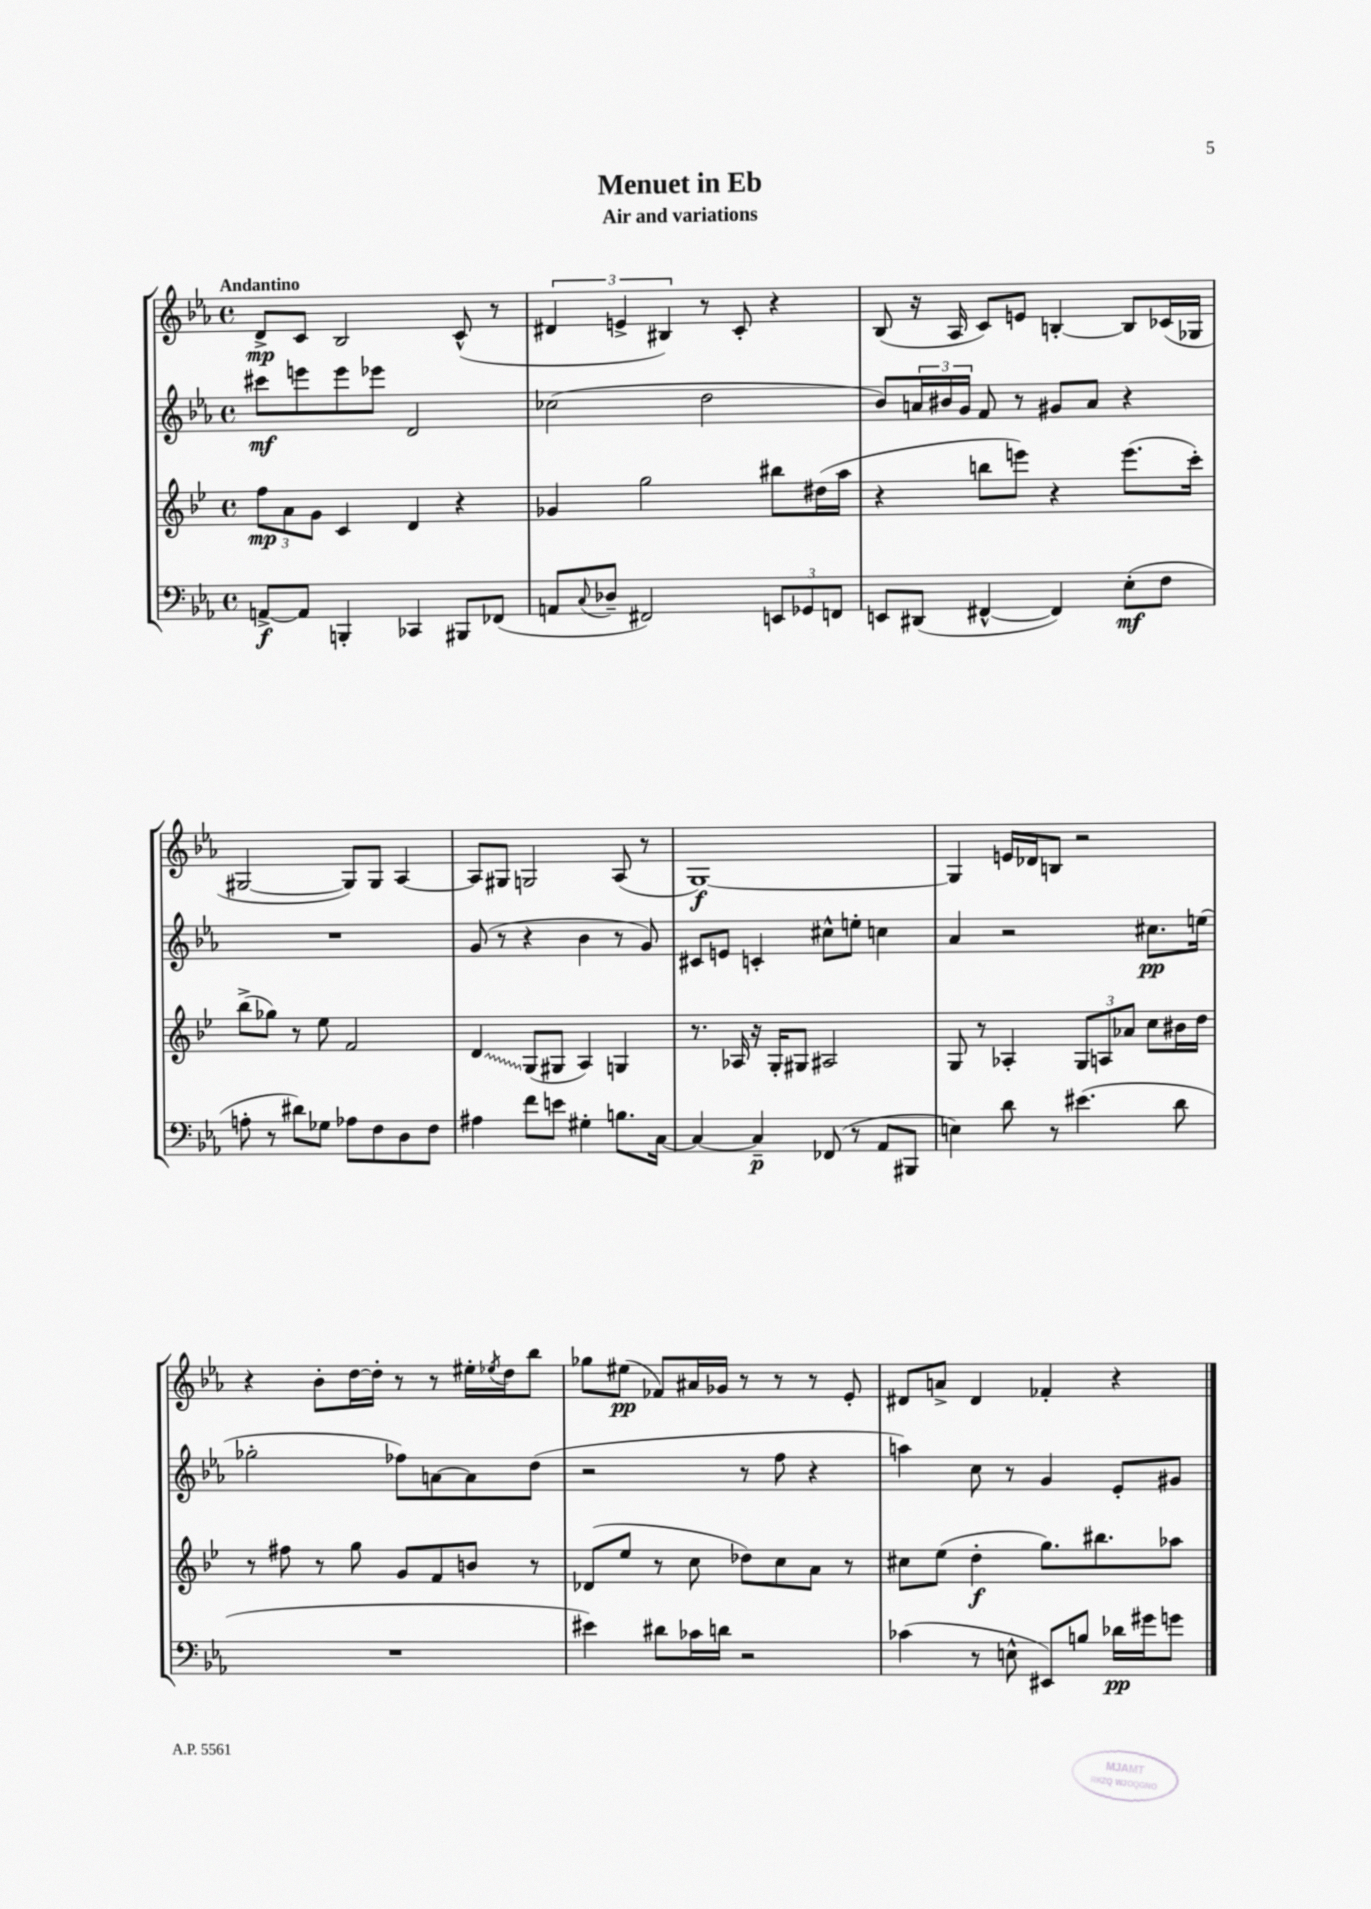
\header { title = "Menuet in Eb" subtitle = "Air and variations" }
<<
\new StaffGroup <<
\new Staff = "s0" {
    \clef treble \key ees \major \defaultTimeSignature \time 4/4 \tempo "Andantino"
    d'8->\mp c'8 bes2 c'8-^( r8 |
    \tuplet 3/2 { dis'4 e'4-> bis4) } r8 c'8-. r4 |
    bes8( r16 aes16 c'8) e'8 b4~-. b8 ces'16( ges16 |
    gis2~ gis8) gis8 aes4~ |
    aes8 gis8 g2 aes8( r8 |
    g1~\f) |
    g4 e'16 des'16 b8 r2 |
    r4 bes'8-. d''16~ d''16-. r8 r8 eis''16-. \acciaccatura { ees''8 } d''16 bes''8 |
    ges''8 eis''8\pp( fes'8) ais'16 ges'16 r8 r8 r8 ees'8-. |
    dis'8 a'8-> dis'4 fes'4-. r4 \bar "|." |
}
\new Staff = "s1" {
    \clef treble \key ees \major \defaultTimeSignature \time 4/4
    cis'''8\mf e'''8 e'''8 ees'''8 d'2 |
    ces''2( d''2 |
    bes'8) \tuplet 3/2 { a'16 bis'16 g'16 } f'8 r8 gis'8 a'8 r4 |
    R1 |
    g'8( r8 r4 bes'4 r8 g'8) |
    cis'8 e'8 c'4-. cis''8-^ e''8-. c''4 |
    aes'4 r2 cis''8.\pp e''16( |
    ges''2-. fes''8) a'8~ a'8 d''8( |
    r2 r8 f''8 r4 |
    a''4) c''8 r8 g'4 ees'8-. gis'8 \bar "|." |
}
\new Staff = "s2" {
    \clef treble \key bes \major \defaultTimeSignature \time 4/4
    \tuplet 3/2 { f''8\mp a'8 g'8 } c'4 d'4 r4 |
    ges'4 g''2 bis''8 dis''16( a''16 |
    r4 b''8 e'''8) r4 e'''8.( c'''16-.) |
    bes''8->( ges''8) r8 ees''8 f'2 |
    \once \override Glissando.style = #'zigzag d'4\glissando g8( gis8 a4) g4 |
    r8. aes16 r16 g16-. gis8 ais2 |
    g8 r8 aes4-. \tuplet 3/2 { g8 a8 aes'8 } c''8 bis'16 d''16 |
    r8 fis''8 r8 g''8 g'8 f'8 b'8 r8 |
    des'8( ees''8 r8 c''8 des''8) c''8 a'8 r8 |
    cis''8 ees''8( d''4-.\f g''8.) bis''8. aes''8 \bar "|." |
}
\new Staff = "s3" {
    \clef bass \key ees \major \defaultTimeSignature \time 4/4
    a,8~->\f a,8 b,,4-. ces,4 bis,,8 fes,8( |
    a,8 \appoggiatura { c8 } des8-- fis,2) \tuplet 3/2 { e,8 ges,8 f,8 } |
    e,8 dis,8( fis,4~-^ fis,4) ees8-.\mf( f8 |
    a8-. r8 dis'8) ges8 aes8 f8 d8 f8 |
    ais4 f'8 e'8 gis4-. b8. c16~ |
    c4~ c4--\p fes,8( r8 aes,8 bis,,8 |
    e4) d'8 r8 eis'4.( d'8 |
    R1 |
    eis'4) dis'8 ces'16 d'16 r2 |
    ces'4( r8 e8-^ eis,8) b8 des'16\pp gis'16 g'8 \bar "|." |
}
>>
>>
\layout { \context { \Score \remove "Bar_number_engraver" } }
